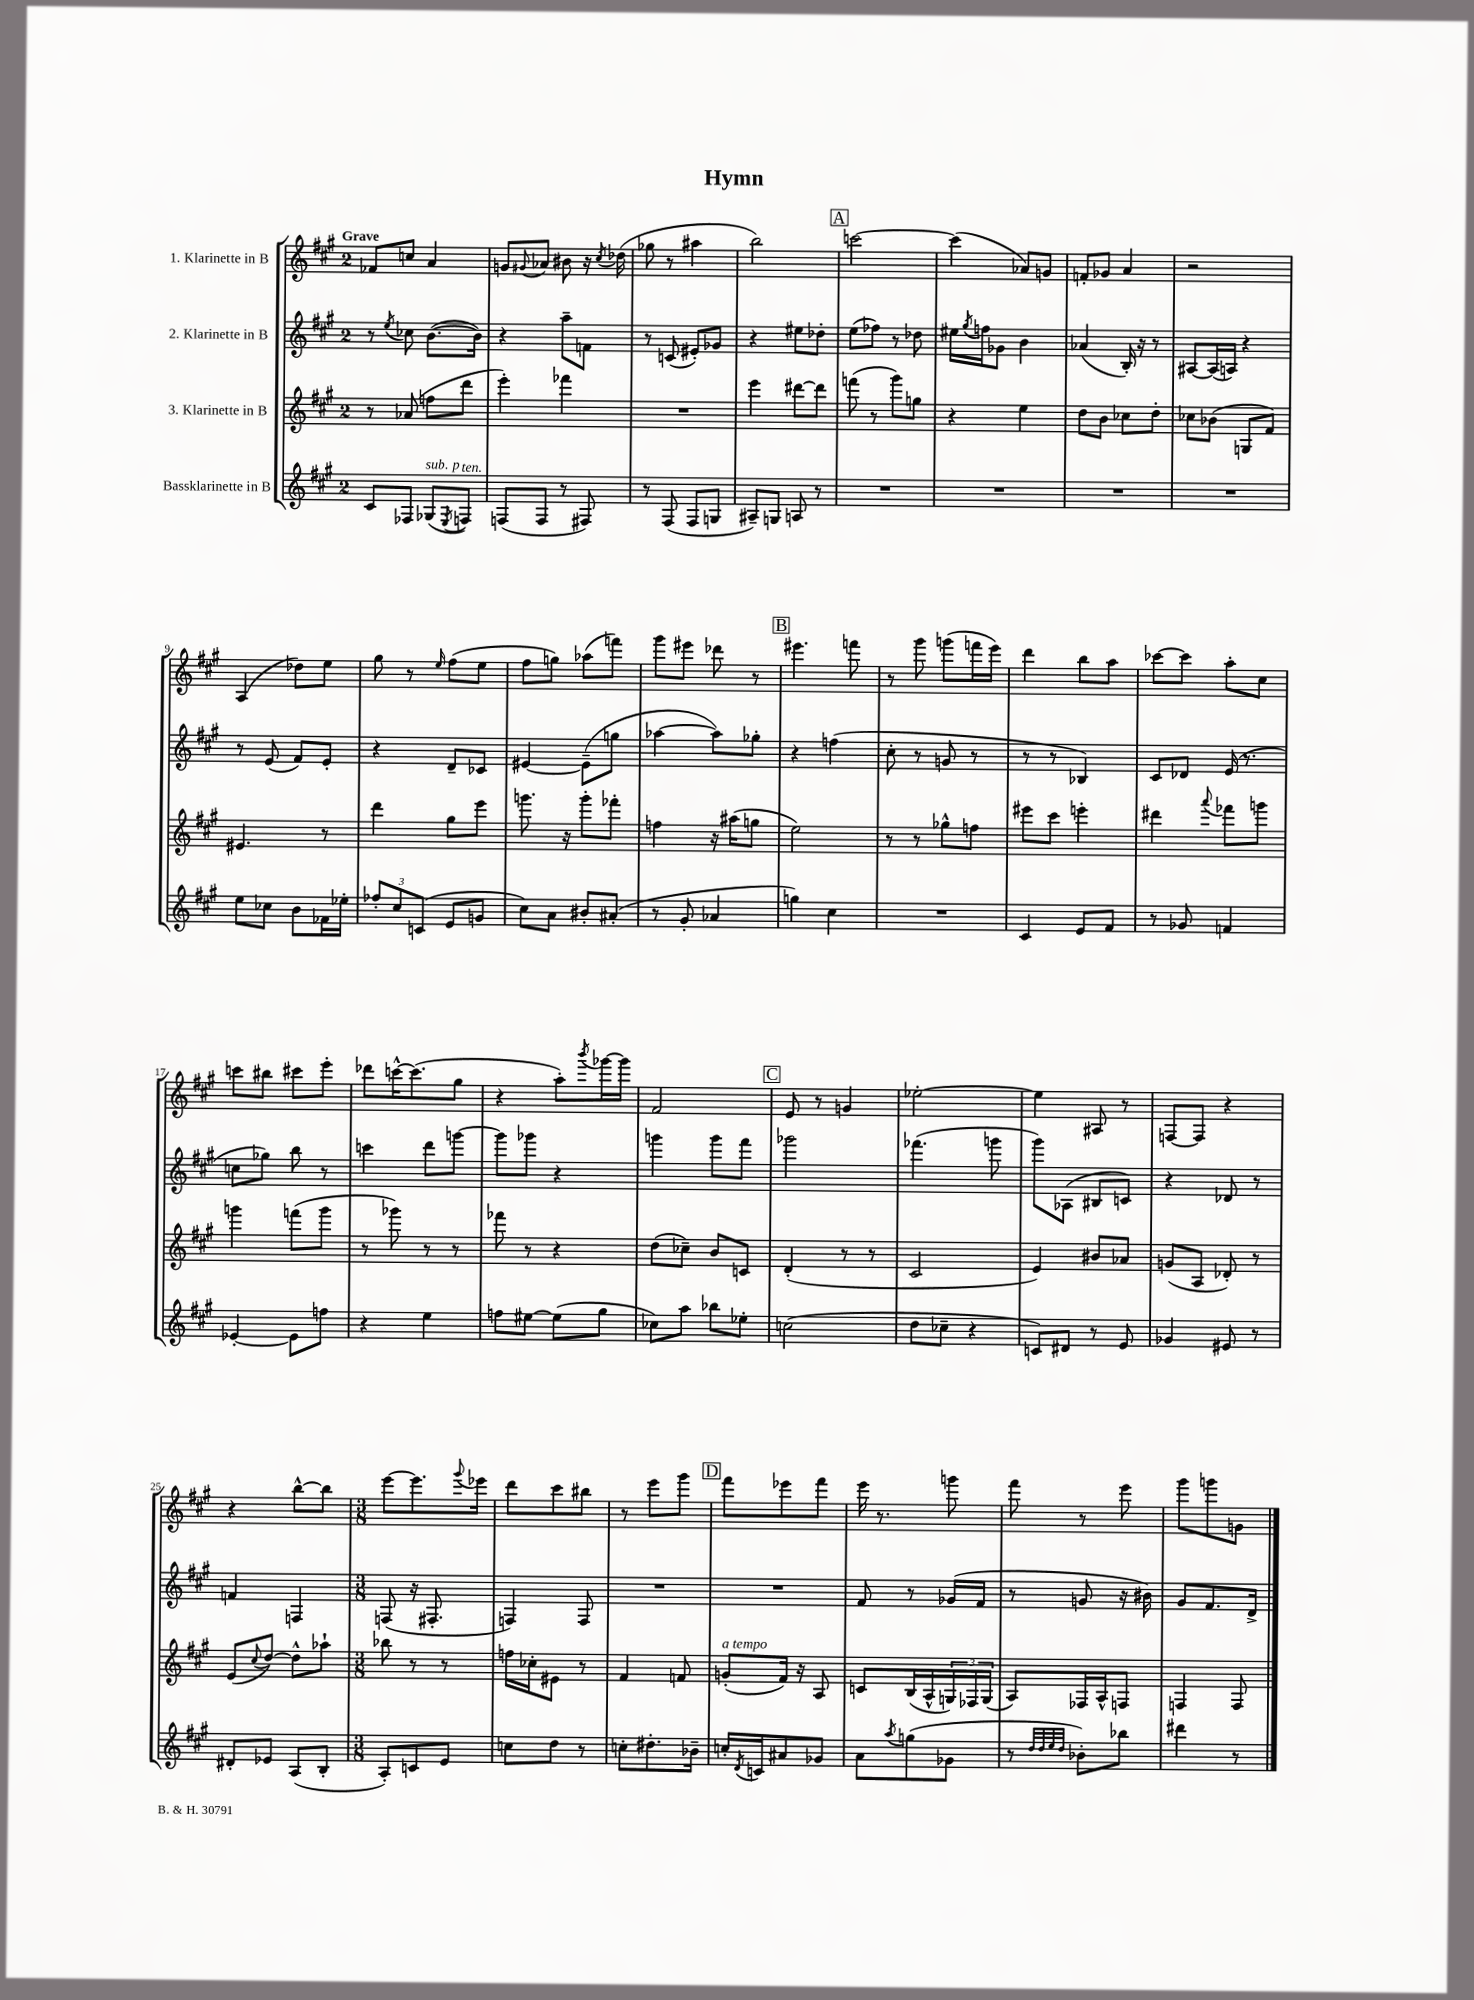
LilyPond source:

\header { title = "Hymn" }
<<
\new StaffGroup <<
\new Staff = "s0" \with { instrumentName = "1. Klarinette in B" } {
    \clef treble \key a \major \once \override Staff.TimeSignature.style = #'single-digit \time 2/4 \tempo "Grave"
    fes'8 c''8 a'4 |
    g'8 \appoggiatura { gis'8 } aes'8 bis'8 r16 \acciaccatura { cis''8 } des''16( |
    ges''8 r8 ais''4 |
    b''2) |
    \mark \markup { \box "A" } c'''2~ |
    c'''4( aes'8) g'8 |
    f'8-. ges'8 a'4 |
    r2 |
    a4( des''8) e''8 |
    gis''8 r8 \grace { e''16 } fis''8( e''8 |
    fis''8 g''8) aes''8( f'''8) |
    gis'''8 eis'''8 des'''8 r8 |
    \mark \markup { \box "B" } eis'''4. f'''8 |
    r8 gis'''8 g'''8( f'''16 e'''16) |
    d'''4 b''8 a''8 |
    ces'''8~ ces'''8 a''8-. cis''8 |
    c'''8 bis''8 cis'''8 e'''8-. |
    des'''8 c'''16~-^ c'''8.( gis''8 |
    r4 a''8-.) \acciaccatura { b'''8 } ges'''16~ ges'''16 |
    fis'2 |
    \mark \markup { \box "C" } e'8 r8 g'4 |
    ees''2~-. |
    ees''4 ais8 r8 |
    f8~ f8 r4 |
    r4 b''8~-^ b''8 |
    \numericTimeSignature \time 3/8 e'''8~ e'''8. \appoggiatura { gis'''8 } ees'''16 |
    d'''8 cis'''8 bis''8 |
    r8 e'''8 gis'''8 |
    \mark \markup { \box "D" } fis'''8 ees'''8 fis'''8 |
    e'''16 r8. g'''8 |
    fis'''8 r8 e'''8 |
    gis'''8 g'''8 g'8 \bar "|." |
}
\new Staff = "s1" \with { instrumentName = "2. Klarinette in B" } {
    \clef treble \key a \major \once \override Staff.TimeSignature.style = #'single-digit \time 2/4
    r8 \acciaccatura { e''8 } ces''8 b'8.~( b'16) |
    r4 a''8-- f'8 |
    r8 c'8( eis'8-.) ges'8 |
    r4 eis''8 des''8-. |
    \mark \markup { \box "A" } e''8( fes''8) r8 des''8 |
    eis''16 \acciaccatura { gis''8 } f''16 ges'8 b'4 |
    aes'4( b16-.) r16 r8 |
    ais8~ ais16( a16) r4 |
    r8 e'8( fis'8) e'8-. |
    r4 d'8-- ces'8 |
    eis'4~ eis'8--( g''8 |
    aes''4~ aes''8) ges''8-. |
    \mark \markup { \box "B" } r4 f''4( |
    cis''8-. r8 g'8 r8 |
    r8 r8 bes4) |
    cis'8 des'8 e'16( r8. |
    c''8 ges''8) b''8 r8 |
    c'''4 d'''8 g'''8~ |
    g'''8 ges'''8 r4 |
    g'''4 g'''8 fis'''8 |
    \mark \markup { \box "C" } ges'''2 |
    fes'''4.( g'''8 |
    gis'''8) aes8( bis8 c'8) |
    r4 des'8 r8 |
    f'4 f4 |
    \numericTimeSignature \time 3/8 f8( r16 fis8.-. |
    f4) f8 |
    R4. |
    \mark \markup { \box "D" } R4. |
    fis'8 r8 ges'16( fis'16 |
    r8 g'8 r16 bis'16) |
    gis'8 fis'8. d'16-> \bar "|." |
}
\new Staff = "s2" \with { instrumentName = "3. Klarinette in B" } {
    \clef treble \key a \major \once \override Staff.TimeSignature.style = #'single-digit \time 2/4
    r8 aes'8( f''8 d'''8 |
    e'''4-.) fes'''4 |
    R2 |
    e'''4 dis'''8~ dis'''8 |
    \mark \markup { \box "A" } f'''8( r8 gis'''8) g''8 |
    r4 e''4 |
    d''8 b'8 ces''8 d''8-. |
    ces''8 bes'8( g8 fis'8) |
    eis'4. r8 |
    d'''4 gis''8 e'''8 |
    g'''8. r16 g'''8-. fes'''8-. |
    f''4 r16 ais''16( g''8 |
    \mark \markup { \box "B" } e''2) |
    r8 r8 ges''8-^ f''8 |
    eis'''8 cis'''8 e'''4-. |
    dis'''4 \appoggiatura { a'''8 } fes'''8 g'''8 |
    g'''4 f'''8( g'''8 |
    r8 ges'''8) r8 r8 |
    fes'''8 r8 r4 |
    d''8( ces''8--) b'8 c'8 |
    \mark \markup { \box "C" } d'4-.( r8 r8 |
    cis'2 |
    e'4) bis'8 aes'8 |
    g'8( a8 des'8-.) r8 |
    e'8( \appoggiatura { cis''8 } d''8~) d''8-^ aes''8-! |
    \numericTimeSignature \time 3/8 bes''8 r8 r8 |
    f''16 ces''16-. eis'8 r8 |
    fis'4 f'8 |
    \mark \markup { \box "D" } g'8-.^\markup { \italic "a tempo" }( fis'16) r16 a8 |
    c'8 b16( a16-^ \tuplet 3/2 { g16) fes16 g16( } |
    a8) fes16 a16-^ f8 |
    f4 f8 \bar "|." |
}
\new Staff = "s3" \with { instrumentName = "Bassklarinette in B" } {
    \clef treble \key a \major \once \override Staff.TimeSignature.style = #'single-digit \time 2/4
    cis'8 fes8 ges8^\markup { \italic "sub. p" }( \acciaccatura { e8 } f8^\markup { \italic "ten." }) |
    f8( f8 r8 fis8) |
    r8 fis8( fis8 g8 |
    ais8--) g8 a8 r8 |
    \mark \markup { \box "A" } R2 |
    R2 |
    R2 |
    R2 |
    e''8 ces''8 b'8 fes'16 ees''16-. |
    \tuplet 3/2 { fes''8-. cis''8 c'8( } e'8 g'8 |
    cis''8) a'8 bis'8-. ais'8-.( |
    r8 gis'8-. aes'4 |
    \mark \markup { \box "B" } g''4) cis''4 |
    R2 |
    cis'4 e'8 fis'8 |
    r8 ges'8 f'4 |
    ees'4~-. ees'8 f''8 |
    r4 e''4 |
    f''8 eis''8~ eis''8( gis''8 |
    ces''8) a''8 bes''8 ees''8-. |
    \mark \markup { \box "C" } c''2( |
    d''8 ces''8-- r4 |
    c'8) dis'8 r8 e'8 |
    ges'4 eis'8 r8 |
    dis'8-. ees'8 a8( b8-. |
    \numericTimeSignature \time 3/8 a8-.) c'8 e'8 |
    c''8 d''8 r8 |
    c''8-. dis''8.-. bes'16-- |
    \mark \markup { \box "D" } c''16-. \acciaccatura { d'8 } c'16 ais'8 ges'8 |
    a'8 \acciaccatura { a''8 } g''8( ges'8 |
    r8 \grace { d''32 d''32 e''32 d''32 } bes'8-.) bes''8 |
    dis'''4 r8 \bar "|." |
}
>>
>>
